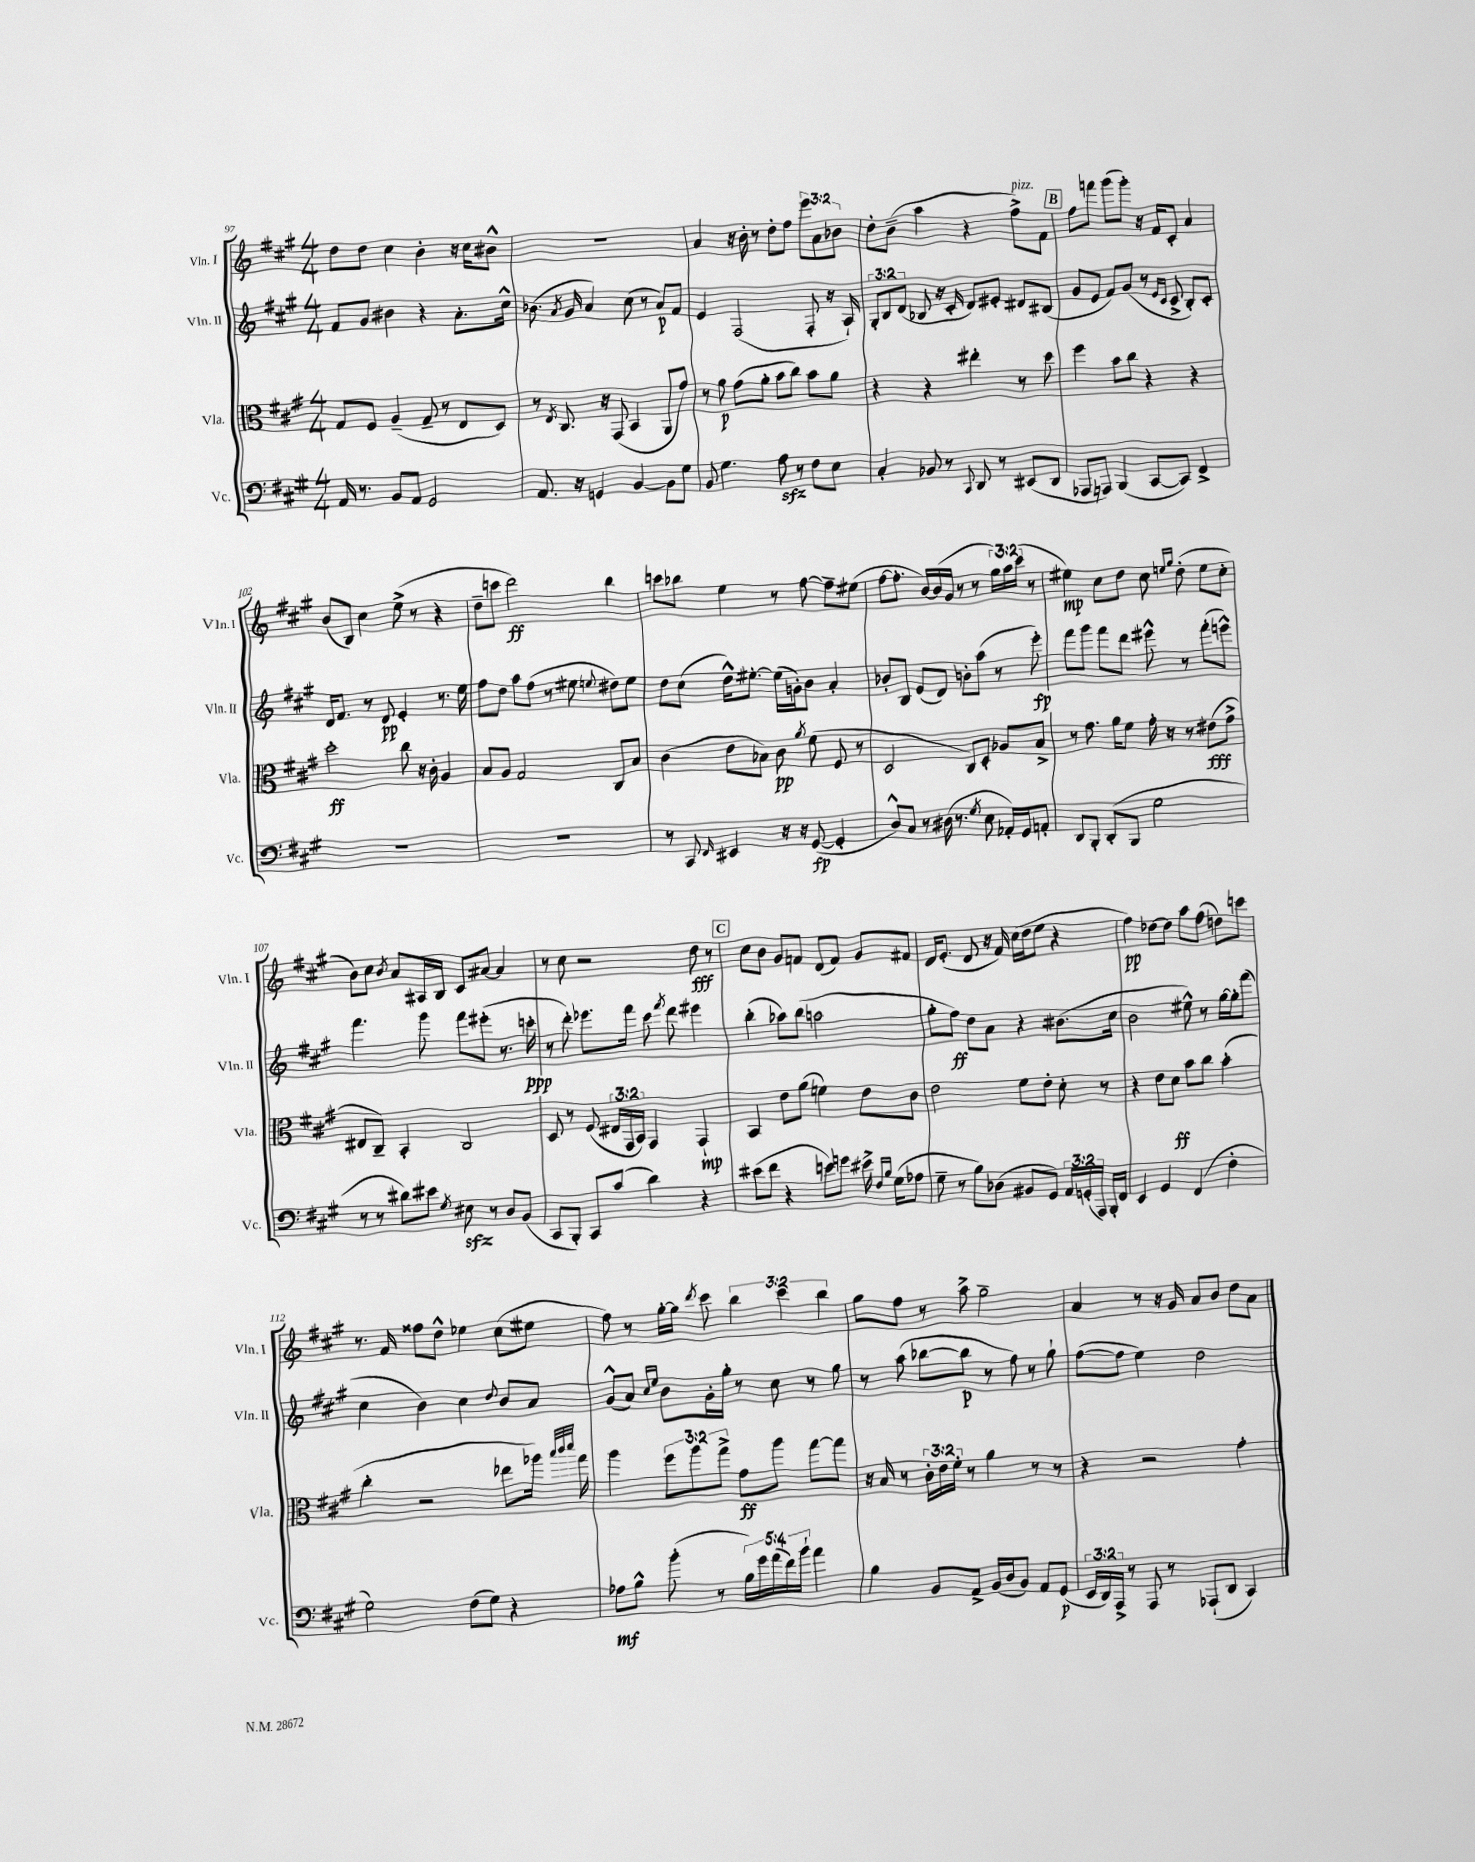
<<
\new StaffGroup <<
\new Staff = "s0" \with { instrumentName = "Vln. I" shortInstrumentName = "Vln. I" } {
    \clef treble \key a \major \numericTimeSignature \time 4/4 \override Staff.TupletNumber.text = #tuplet-number::calc-fraction-text
    \autoBeamOff d''8[ d''8] cis''4 b'4-. r16 cis''16[ bis'8]-^ |
    R1 |
    a'4 r16 b'16-. r8 d''8[-. fis''8] \tuplet 3/2 { e'''8[ a'8 bes'8] } |
    d''8[-. b'8]--( a''4 r4 fis''8[->^\markup { \italic "pizz." }) fis'8] |
    \mark \markup { \box "B" } fis''8[ f'''8] gis'''8[( gis'''8]-.) r16 fis'16[ cis'8]-. a'4 |
    b'8[( b8]) cis''4 e''8->( r8 r4 |
    d''8[-- c'''8] d'''2\ff) b''4 |
    c'''8[ bes''8] e''4 r8 fis''8~ fis''8[-- eis''8]( |
    fis''8[~ fis''8.]-. b'16[~) b'16( gis'16] r8 r8 \tuplet 3/2 { gis''16[) a''16 cis'''16]( } r8 |
    eis''4\mp) cis''8[ d''8] cis''8 \grace { e''16[ gis''16] } d''8-.( e''8[ cis''8]-. |
    b'8[) cis''8] \acciaccatura { b'8 } a'8[ ais16 b16] cis'8[ ais'8]~ ais'4 |
    r8 cis''8 r2 d''8\fff r8 |
    \mark \markup { \box "C" } cis''8[ b'8] gis'8[ f'8] d'8[( f'8]) gis'8[ fis'8] |
    d'16[ e'8.]-.( d'8 r16 fis'16) cis''16[( d''16 e''8] r4 |
    fis''4\pp) des''8[~ des''8] a''8[ fis''8]( d''8[) c'''8] |
    r8. fis'16 fisis''8[ d''8]-^ ees''4 cis''8[( eis''8] |
    fis''8) r8 gis''16[~-. gis''16] \acciaccatura { d'''8 } cis'''8 \tuplet 3/2 { b''4 cis'''4 b''4 } |
    gis''8[ fis''8] r8 a''8-> gis''2-- |
    a'4 r8 r16 gis'16 a'8[ b'8] d''8[ a'8] \bar "|." |
}
\new Staff = "s1" \with { instrumentName = "Vln. II" shortInstrumentName = "Vln. II" } {
    \clef treble \key a \major \numericTimeSignature \time 4/4 \override Staff.TupletNumber.text = #tuplet-number::calc-fraction-text
    \autoBeamOff fis'8[ gis'8] bis'4 r4 a'8.[-. cis''16]-^ |
    bes'8.( \acciaccatura { a'8 } gis'16 a'4) cis''8( r8 a'8[\p) fis'8] |
    e'4 fis2( fis8-. r16 a16-!) |
    \tuplet 3/2 { gis8[-. b8 d'8]( } bes8 r16 cis'16-. d'8[) eis'8]-. dis'8[ bis8]( |
    \mark \markup { \box "B" } gis'8[ e'8] fis'8[) gis'8]( r8 \grace { e'16[ cis'16] } cis'8-> b8[-.) cis'8]-. |
    d'16[ fis'8.] r8 d'8\pp e'4-. r8. e''16 |
    fis''8[ d''8] a''8[ fis''8]( r8 eis''8 \appoggiatura { e''8 } dis''8[) e''8] |
    d''8[ cis''8]( d''16[-^) eis''8.]~-. eis''16[( g'16-.) b'8] a'4-. |
    bes'8[-. b8] e'8[( d'8]) b'8[-. a''8]( r8 e'''8-.\fp) |
    fis'''8[ gis'''8] fis'''8[ d'''8] eis'''8-^ r8 fis'''8[-.( e'''8]-^) |
    fis'''4. gis'''8 fis'''8[ eis'''8]-.( r8. c'''16-.\ppp |
    r8 d'''8-.) ees'''8.[ fis'''16] cis'''8 \acciaccatura { fis'''8 } d'''8 eis'''4 |
    \mark \markup { \box "C" } b''4-.( aes''8[) b''8]( a''2 |
    gis''8[-. fis''8]\ff) d''8[ a'8] r4 bis'8.[( cis''16] |
    b'2 eis''8-^) r8 gis''16[~ gis''16-. fis'''8]( |
    cis''4 b'4) cis''4 \appoggiatura { d''8 } b'8[ a'8] |
    gis'8[-^( a'8]) \grace { cis''16[ e''16] } b'8[ gis'16-. gis''16]-. r8 cis''8 r8 gis''8 |
    r8 a''8( bes''8[~ bes''8]\p r8 fis''8) r8 gis''8-! |
    fis''8[~( fis''8] e''4) d''2 \bar "|." |
}
\new Staff = "s2" \with { instrumentName = "Vla." shortInstrumentName = "Vla." } {
    \clef alto \key a \major \numericTimeSignature \time 4/4 \override Staff.TupletNumber.text = #tuplet-number::calc-fraction-text
    \autoBeamOff gis8[ fis8] a4--( gis8-- r8 e8[ d8]) |
    r8 \acciaccatura { e8 } cis8. r16 gis,8( b,4 a,8[ gis'8]) |
    r8 a'8\p gis'8[( a'8]-. b'8[ cis''8]) b'8[ a'8] |
    r4 r4 eis''4-. r8 d''8 |
    \mark \markup { \box "B" } fis''4 b'8[ cis''8] r4 r4 |
    d''2-.\ff cis''8 r16 cis'16-. a4 |
    b8[ a8] gis2 cis8[ b8] |
    cis'4( e'8[ bes8]) cis'8\pp \acciaccatura { a'8 } fis'8( fis8 r8 |
    d2 cis8[) d8]-. aes8[ b8]-> |
    r8 gis'8. a'16[ fis'8] gis'16-. r16 r8 eis'8[\fff( gis'8]-> |
    eis8[ cis8]--) b,4-. cis2 |
    d8 r8 fis8( \tuplet 3/2 { eis16[ gis,16 b,16]) } gis,4 gis,4-!\mp |
    \mark \markup { \box "C" } b,4 e'8[ a'8]( f'4) e'8[ cis'8] |
    e'2 fis'8[ e'8]-. d'8-. r8 |
    r4 e'8[ d'8]\ff b'8[ cis''8] b'4-.( |
    cis''4-. r2 ees''8[ aes''16]) \grace { b''32[ cis'''32 d'''32] } gis''16 |
    a''4 \tuplet 3/2 { fis''8[ a''8 gis''8]-> } gis'8[\ff a''8] gis''8[~ gis''8] |
    r16 b16 r8 \tuplet 3/2 { cis'16[-. e'16 fis'16]-. } r8 a'4 r8 r8 |
    r4 r2 gis'4-. \bar "|." |
}
\new Staff = "s3" \with { instrumentName = "Vc." shortInstrumentName = "Vc." } {
    \clef bass \key a \major \numericTimeSignature \time 4/4 \override Staff.TupletNumber.text = #tuplet-number::calc-fraction-text
    \autoBeamOff a,16 r8. b,8[ a,8] gis,2 |
    a,8. r16 g,4 b,4~ b,8[ gis8] |
    b,8 gis4. a8\sfz r8 fis8[ e8] |
    cis4-. bes,8 r8 \appoggiatura { cis,8 } d,8 r8 eis,8[( d,8] |
    \mark \markup { \box "B" } aes,,8[ a,,8]) b,,4( cis,8[~ cis,8]) fis,4-> |
    R1 |
    R1 |
    r8 cis,8 \grace { fis,16 } eis,4 r16 r16 gis,8~\fp( gis,4-. |
    d8[-^) cis8] r8 dis16( r8. \acciaccatura { gis8 } e8 aes,16[-.) gis,16 a,8]-. |
    d,8[ b,,8]-. d,8[-.( b,,8] gis2 |
    r8 r8 dis'8[) eis'8] \acciaccatura { gis8 } eis8\sfz r8 d8[ b,8]( |
    cis,8[ b,,8]-.) cis,8[ cis'8]( d'4) r4 |
    \mark \markup { \box "C" } eis'8[( fis'8] r4 e'8[) g'8] eis'16-> \grace { fis16[ b16] } gis16[( aes8] |
    gis8-- r8 b8[) des8]( bis,8[ gis,8]) \tuplet 3/2 { a,16[ g,16-.( a,,16]) } b,,16[-. fis,16] |
    e,4 gis,4 fis,4( fis4-. |
    gis2) fis8[( gis8]) r4 |
    aes8[\mf b8]-^ b'8-.( r8 \tuplet 5/4 { b16[) gis'16 a'16( fis'16) b'16]-! } a'4 |
    b4 b,8[ a,8]-> b,16[( d16 b,8]) a,8[ gis,8]\p( |
    \tuplet 3/2 { e,16[ d,16) a,,16]-> } r8 a,,8 r8 aes,,8[-!( d,8] cis,4) \bar "|." |
}
>>
>>
\layout { \context { \Score currentBarNumber = #97 } }
